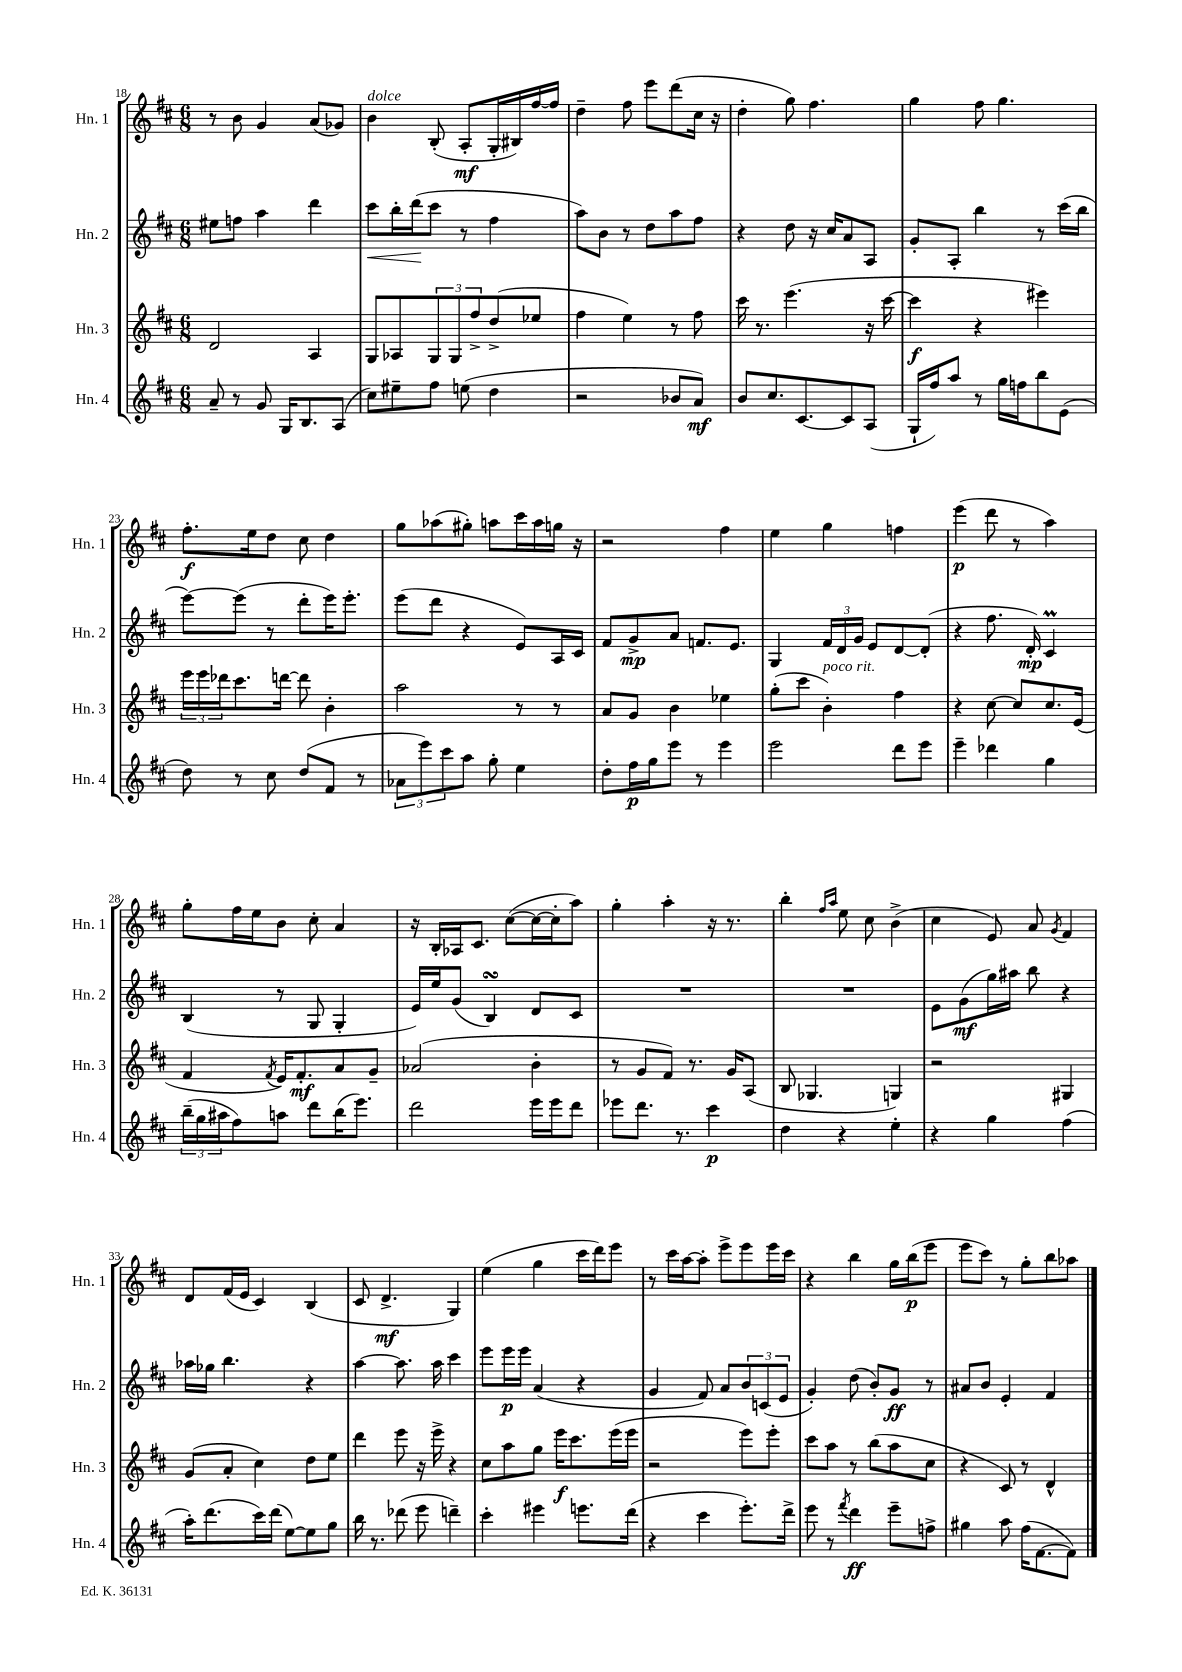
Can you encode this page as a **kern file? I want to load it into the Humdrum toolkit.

**kern	**dynam	**kern	**dynam	**kern	**dynam	**kern	**dynam
*part4	*part4	*part3	*part3	*part2	*part2	*part1	*part1
*staff4	*staff4	*staff3	*staff3	*staff2	*staff2	*staff1	*staff1
*I"Hn. 4	*	*I"Hn. 3	*	*I"Hn. 2	*	*I"Hn. 1	*
*I'Hn. 4	*	*I'Hn. 3	*	*I'Hn. 2	*	*I'Hn. 1	*
*clefG2	*	*clefG2	*	*clefG2	*	*clefG2	*
*k[f#c#]	*	*k[f#c#]	*	*k[f#c#]	*	*k[f#c#]	*
*M6/8	*	*M6/8	*	*M6/8	*	*M6/8	*
=18	=18	=18	=18	=18	=18	=18	=18
8a~/	.	2d/	.	8ee#X\L	.	8r	.
8r	.	.	.	8ffn\J	.	8b\	.
8g/	.	.	.	4aa\	.	4g/	.
16G/KL	.	.	.	.	.	.	.
8.B/	.	.	.	.	.	.	.
.	.	4A/	.	4ddd\	.	(8a/L	.
(8A/J	.	.	.	.	.	8g-X/J)	.
=19	=19	=19	=19	=19	=19	=19	=19
!	!	!	!	!	!	!LO:TX:a:i:t=dolce	!
!	!	!	!	!	!LO:HP:b	!	!
8cc#\L)	.	8G/L	.	8ccc#\L	<	4b\	.
8ee#X~\	.	8A-X/	.	16bb'\L	.	.	.
.	.	.	.	(16ddd\J	.	.	.
8ff#\J	.	12G/	.	8ccc#\J	[	(8B'/	.
.	.	12G/	.	.	.	.	.
(8een\	.	.	.	8r	.	8A'/L	mf
.	.	12ff#^/	.	.	.	.	.
4dd\	.	(8dd^/	.	4ff#\	.	16G'/L	.
.	.	.	.	.	.	16B#X/)	.
.	.	8ee-X/J	.	.	.	[16ff#/	.
.	.	.	.	.	.	16ff#/JJ]	.
=20	=20	=20	=20	=20	=20	=20	=20
2r	.	4ff#\	.	8aa\L)	.	4dd~\	.
.	.	.	.	8b\J	.	.	.
.	.	4ee\)	.	8r	.	8ff#\	.
.	.	.	.	8dd\L	.	8eee\L	.
8b-X/L	.	8r	.	8aa\	.	(8ddd\	.
8a/J)	mf	8ff#\	.	8ff#\J	.	16cc#\Jk	.
.	.	.	.	.	.	16r	.
=21	=21	=21	=21	=21	=21	=21	=21
8b/L	.	16ccc#\	.	4r	.	4dd'\	.
.	.	8.r	.	.	.	.	.
8.cc#/	.	.	.	.	.	.	.
.	.	(4.eee\	.	8dd\	.	8gg\)	.
[8.c#/	.	.	.	.	.	.	.
.	.	.	.	16r	.	4.ff#\	.
.	.	.	.	16cc#/KL	.	.	.
8c#/]	.	.	.	8a/	.	.	.
(8A/J	.	16r	.	8A/J	.	.	.
.	.	[16ccc#\	.	.	.	.	.
=22	=22	=22	=22	=22	=22	=22	=22
16G`/LL	.	4ccc#\]	f	8g'/L	.	4gg\	.
16ff#/J)	.	.	.	.	.	.	.
8aa/J	.	.	.	8A'/J	.	.	.
8r	.	4r	.	4bb\	.	8ff#\	.
16gg\LL	.	.	.	.	.	4.gg\	.
16ffn\J	.	.	.	.	.	.	.
8bb\	.	4eee#X\)	.	8r	.	.	.
(8e\J	.	.	.	(16ccc#\LL	.	.	.
.	.	.	.	16bb\JJ	.	.	.
!!LO:LB:g=z
=23	=23	=23	=23	=23	=23	=23	=23
8dd\)	.	24eee\LL	.	[8eee\L)	.	8.ff#'\L	f
.	.	24eee\	.	.	.	.	.
.	.	24ddd-X\J	.	.	.	.	.
8r	.	8.ccc#\	.	(8eee\J]	.	.	.
.	.	.	.	.	.	16ee\k	.
8cc#\	.	.	.	8r	.	8dd\J	.
.	.	[16dddn\Jk	.	.	.	.	.
(8dd/L	.	8ddd\]	.	8ddd'\L	.	8cc#\	.
8f#/J	.	4b'\	.	16eee\K)	.	4dd\	.
.	.	.	.	8.eee'\J	.	.	.
8r	.	.	.	.	.	.	.
=24	=24	=24	=24	=24	=24	=24	=24
12a-X\L	.	2aa\	.	(8eee\L	.	8gg\L	.
12eee\)	.	.	.	.	.	.	.
.	.	.	.	8ddd\J	.	(8aa-X\	.
12ccc#\	.	.	.	.	.	.	.
8aa\J	.	.	.	4r	.	8gg#X'\J)	.
8gg'\	.	.	.	.	.	8aan\L	.
4ee\	.	8r	.	8e/L)	.	16ccc#\L	.
.	.	.	.	.	.	16aa\	.
.	.	8r	.	16A/L	.	16ggn\JJ	.
.	.	.	.	16c#/JJ	.	16r	.
=25	=25	=25	=25	=25	=25	=25	=25
8dd'\L	.	8a/L	.	8f#/L	.	2r	.
16ff#\L	p	8g/J	.	8g^/	mp	.	.
16gg\J	.	.	.	.	.	.	.
8eee\J	.	4b\	.	8a/J	.	.	.
8r	.	.	.	8.fn/L	.	.	.
4eee\	.	4ee-X\	.	.	.	4ff#\	.
.	.	.	.	8.e/J	.	.	.
=26	=26	=26	=26	=26	=26	=26	=26
2eee\	.	(8gg'\L	.	4G/	.	4ee\	.
.	.	8ccc#\J	.	.	.	.	.
!	!	!LO:TX:a:i:t=poco rit.	!	!	!	!	!
.	.	4b'\)	.	24f#/LL	.	4gg\	.
.	.	.	.	24d/	.	.	.
.	.	.	.	24g/JJ	.	.	.
.	.	.	.	8e/L	.	.	.
8ddd\L	.	4ff#\	.	[8d/	.	4ffn\	.
8eee\J	.	.	.	(8d'/J]	.	.	.
=27	=27	=27	=27	=27	=27	=27	=27
4eee~\	.	4r	.	4r	.	(4eee\	p
4ddd-X\	.	[8cc#\	.	8.ff#\	.	8ddd\	.
.	.	8cc#/L]	.	.	.	8r	.
.	.	.	.	16d'/)	mp	.	.
4gg\	.	8.cc#/	.	4c#m/	.	4aa\)	.
.	.	(16e/Jk	.	.	.	.	.
!!LO:LB:g=z
=28	=28	=28	=28	=28	=28	=28	=28
(24bb~\LL	.	4f#/	.	(4B/	.	8gg'\L	.
24gg\	.	.	.	.	.	.	.
24aa#X\J	.	.	.	.	.	.	.
8ff#\)	.	.	.	.	.	16ff#\L	.
.	.	.	.	.	.	16ee\J	.
.	.	8qf#/	.	.	.	.	.
8aan\J	.	16e/KL)	.	8r	.	8b\J	.
.	.	8.f#'/	mf	.	.	.	.
8ddd\L	.	.	.	8G/	.	8cc#'\	.
(16bb\K	.	8a/	.	4G'/	.	4a/	.
8.eee\J)	.	.	.	.	.	.	.
.	.	8g~/J	.	.	.	.	.
=29	=29	=29	=29	=29	=29	=29	=29
2ddd\	.	(2a-X/	.	16e/LL)	.	16r	.
.	.	.	.	16ee/J	.	16B'/LL	.
.	.	.	.	(8g/J	.	16A-X/J	.
.	.	.	.	.	.	8.c#/J	.
.	.	.	.	4BsSSS/)	.	.	.
.	.	.	.	.	.	([8cc#\L	.
16eee\LL	.	4b'\	.	8d/L	.	16cc#\L_	.
16eee\J	.	.	.	.	.	16cc#'\J]	.
8ddd\J	.	.	.	8c#/J	.	8aa\J)	.
=30	=30	=30	=30	=30	=30	=30	=30
8eee-X\L	.	8r	.	2.r	.	4gg'\	.
8.ddd\J	.	8g/L	.	.	.	.	.
.	.	8f#/J)	.	.	.	4aa'\	.
8.r	.	.	.	.	.	.	.
.	.	8.r	.	.	.	.	.
4ccc#\	p	.	.	.	.	16r	.
.	.	16g/KL	.	.	.	8.r	.
.	.	(8A/J	.	.	.	.	.
=31	=31	=31	=31	=31	=31	=31	=31
4dd\	.	8B/	.	2.r	.	4bb'\	.
.	.	4.G-X/	.	.	.	.	.
.	.	.	.	.	.	16qqff#/LL	.
.	.	.	.	.	.	16qqaa/JJ	.
4r	.	.	.	.	.	8ee\	.
.	.	.	.	.	.	8cc#\	.
4ee'\	.	4Gn/)	.	.	.	(4b^\	.
=32	=32	=32	=32	=32	=32	=32	=32
4r	.	2r	.	8e\L	.	4cc#\	.
.	.	.	.	(8g\	mf	.	.
4gg\	.	.	.	16gg\L)	.	8e/)	.
.	.	.	.	16aa#X\JJ	.	.	.
.	.	.	.	8bb\	.	8a/	.
.	.	.	.	.	.	8qg/	.
(4ff#\	.	4G#X/	.	4r	.	4f#/	.
!!LO:LB:g=z
=33	=33	=33	=33	=33	=33	=33	=33
16aa'\KL)	.	(8g/L	.	16aa-X\LL	.	8d/L	.
(8.ddd\	.	.	.	16gg-X\JJ	.	.	.
.	.	8a'/J	.	4.bb\	.	(16f#/L	.
.	.	.	.	.	.	16e/JJ	.
16ccc#\L)	.	4cc#\)	.	.	.	4c#/)	.
(16ddd\JJ	.	.	.	.	.	.	.
[8ee\L)	.	.	.	.	.	.	.
8ee\]	.	8dd\L	.	4r	.	(4B/	.
8gg\J	.	8ee\J	.	.	.	.	.
=34	=34	=34	=34	=34	=34	=34	=34
16bb\	.	4ddd\	.	[4aa\	.	8c#/	.
8.r	.	.	.	.	.	.	.
.	.	.	.	.	.	4.d^/	mf
(8ddd-X\	.	8eee\	.	8.aa\]	.	.	.
8eee\	.	16r	.	.	.	.	.
.	.	16eee^\	.	16aa\	.	.	.
4dddn~\)	.	4r	.	4ccc#\	.	4G/)	.
=35	=35	=35	=35	=35	=35	=35	=35
4ccc#'\	.	8cc#\L	.	8eee\L	.	(4ee\	.
.	.	8aa\	.	16eee\L	p	.	.
.	.	.	.	16eee\JJ	.	.	.
4eee#X\	.	8gg\J	.	(4a/	.	4gg\	.
.	.	16eee\KL	f	.	.	.	.
.	.	8.ccc#\	.	.	.	.	.
8.eeen\L	.	.	.	4r	.	16ccc#\LL	.
.	.	.	.	.	.	16ddd\J)	.
.	.	(16eee\L	.	.	.	8eee\J	.
(16ddd\Jk	.	16eee\JJ	.	.	.	.	.
=36	=36	=36	=36	=36	=36	=36	=36
4r	.	2r	.	4g/	.	8r	.
.	.	.	.	.	.	16ccc#\LL	.
.	.	.	.	.	.	[16aa\J	.
4ccc#\	.	.	.	8f#/)	.	8aa'\J]	.
.	.	.	.	8a/L	.	8eee^\L	.
8.eee'\L)	.	8eee\L)	.	12b/	.	8eee\	.
.	.	.	.	(12cn/	.	.	.
.	.	8eee'\J	.	.	.	16eee\L	.
.	.	.	.	12e/J	.	.	.
16ddd^\Jk	.	.	.	.	.	16ccc#\JJ	.
=37	=37	=37	=37	=37	=37	=37	=37
8eee\	.	8ccc#\L	.	4g'/)	.	4r	.
8r	.	8aa\J	.	.	.	.	.
8qfff#/	.	.	.	.	.	.	.
4ddd\	ff	8r	.	(8dd\	.	4bb\	.
.	.	(8bb\L	.	8b'/L)	.	.	.
8eee~\L	.	8aa\	.	8g/J	ff	16gg\LL	.
.	.	.	.	.	.	(16bb\J	p
8ffn^\J	.	8cc#\J	.	8r	.	8eee\J	.
=38	=38	=38	=38	=38	=38	=38	=38
4gg#X\	.	4r	.	8a#X/L	.	8eee\L	.
.	.	.	.	8b/J	.	8ccc#\J)	.
8aa\	.	8c#/)	.	4e'/	.	8r	.
(16ff#\KL	.	8r	.	.	.	8gg'\L	.
[8.f#\	.	.	.	.	.	.	.
.	.	4d^^/	.	4f#/	.	8bb\	.
8f#\J])	.	.	.	.	.	8aa-X\J	.
==	==	==	==	==	==	==	==
*-	*-	*-	*-	*-	*-	*-	*-
